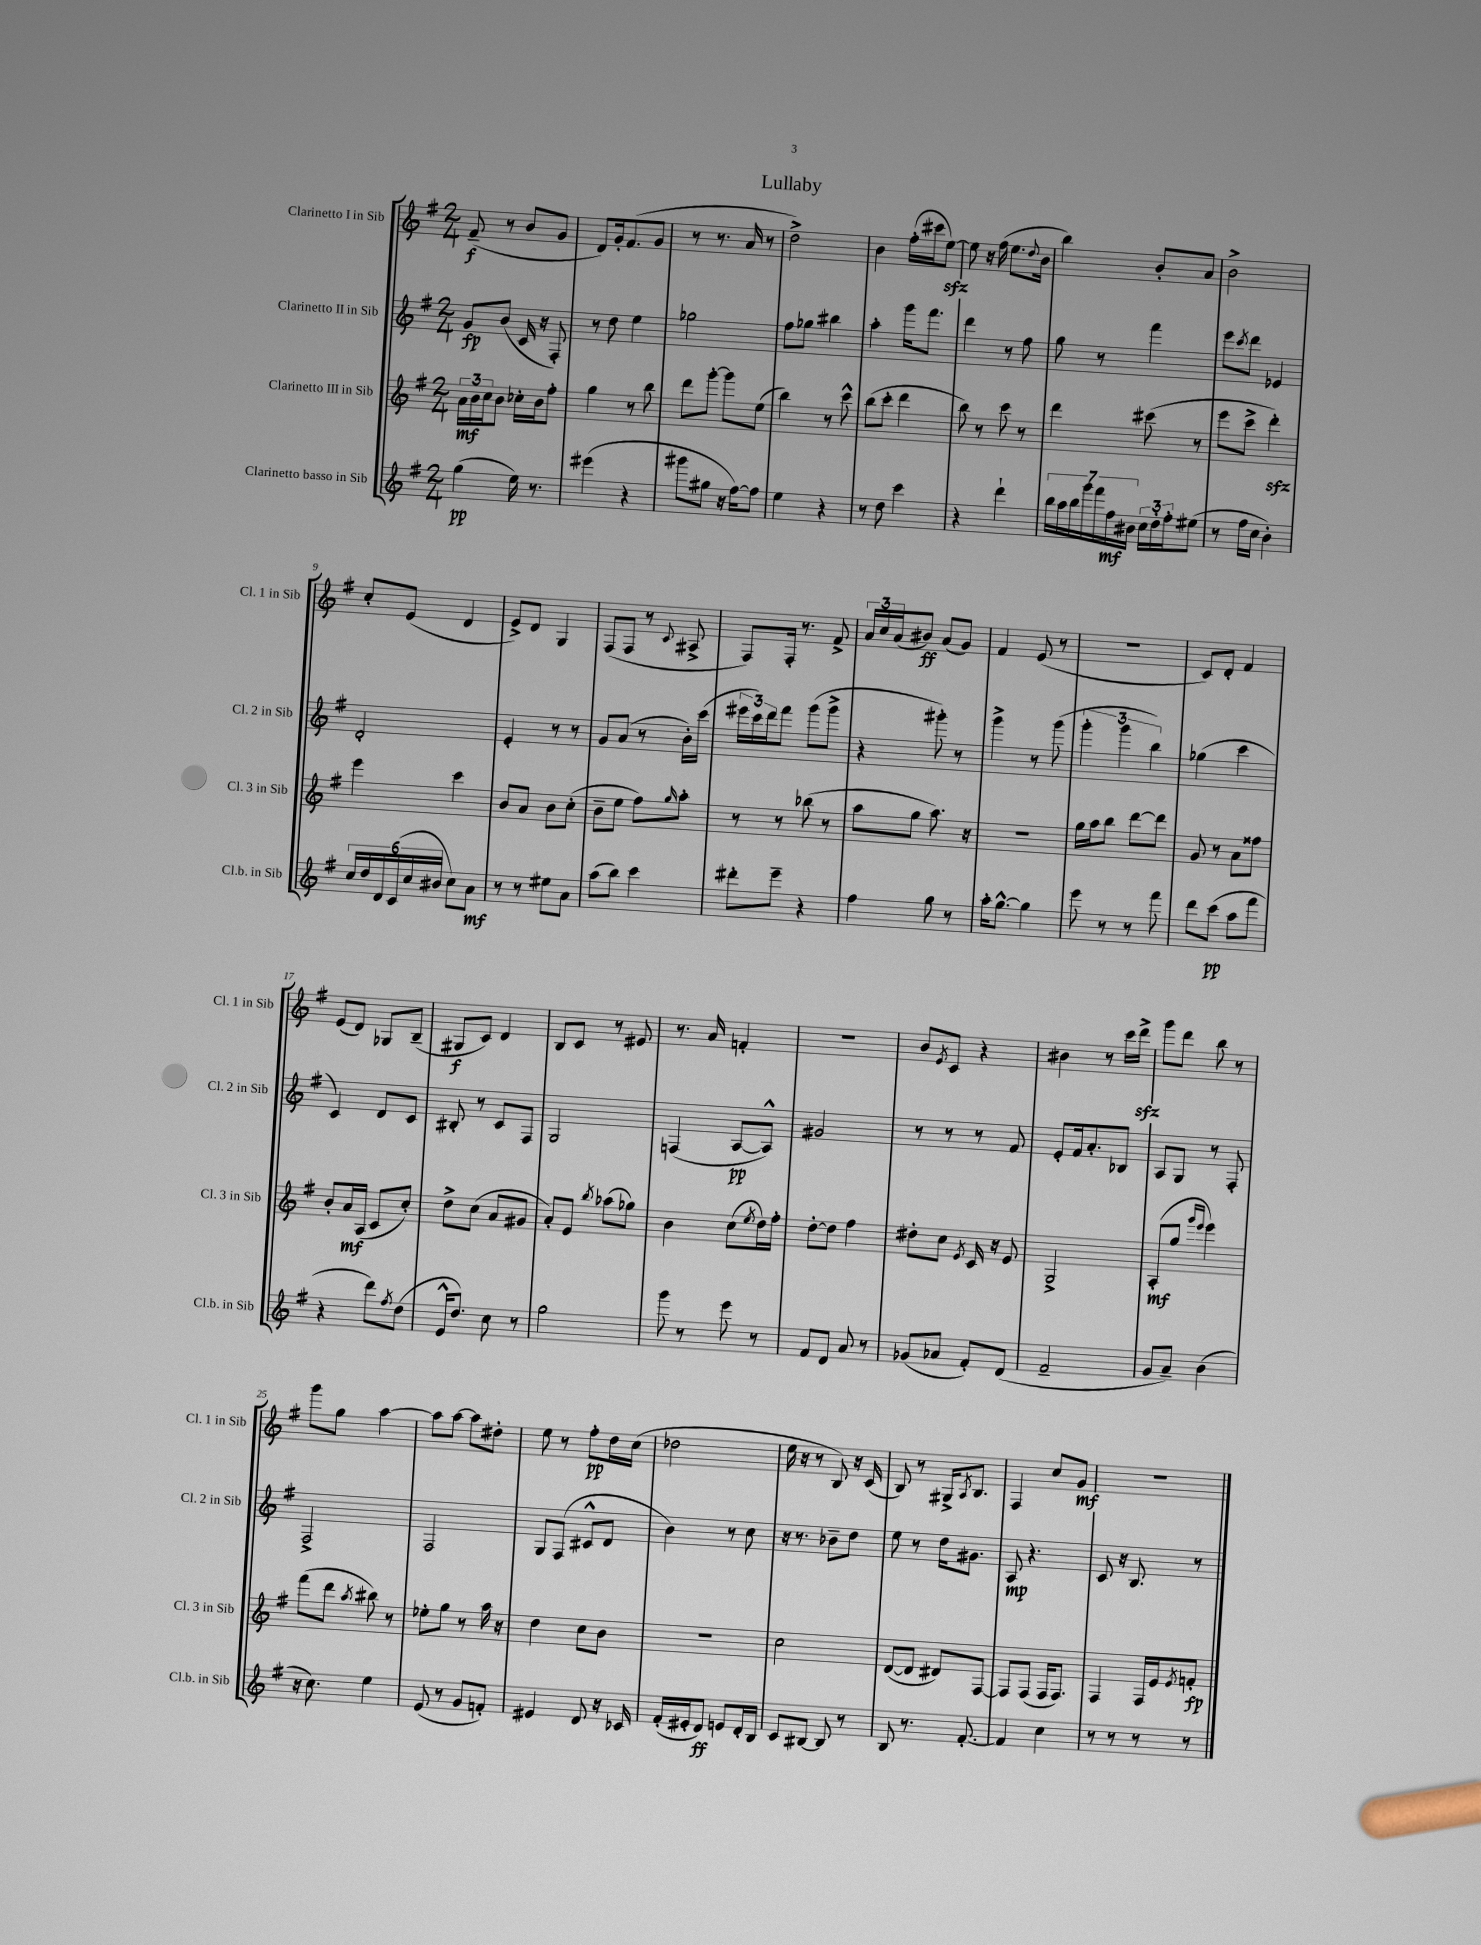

**kern	**kern	**kern	**kern
*staff4	*staff3	*staff2	*staff1
*clefG2	*clefG2	*clefG2	*clefG2
*k[f#]	*k[f#]	*k[f#]	*k[f#]
*M2/4	*M2/4	*M2/4	*M2/4
(4gg\	24a\LL	8g/L	(8f#~/
.	24b\	.	.
.	24cc\J	.	.
.	8b\J	(8b/J	8r
16ee\)	16cc-'\LL	16c/	8b/L
8.r	16b\J	16r	.
.	8ff#'\J	8F#'/)	8g/J
=	=	=	=
(4eee#\	4gg\	8r	8d/L)
.	.	8dd\	16g'/k
.	.	.	(8.f#/
4r	8r	4ee\	.
.	8bb\	.	8g/J
=	=	=	=
8ggg#\L	8ddd\L	2gg-\	8r
8gg#\J	[8ggg'\J	.	8.r
16r	8ggg\]L	.	.
[16ff#\LK)	.	.	16a/
8ff#\]J	(8ee\J	.	8r
=	=	=	=
4ee\	4bb\)	8ff#\L	2dd^\)
.	.	8gg-\J	.
4r	8r	4bb#\	.
.	8ccc^^\	.	.
=	=	=	=
8r	(8bb\L	4aa'\	4b\
8dd\	8ccc'\J	.	.
4ccc\	4ddd\	16ggg\LK	(16ff#'\LL
.	.	8.fff#\J	16ccc#\J
.	.	.	[8ee\J)
=	=	=	=
4r	8bb\)	4ddd\	8ee\]
.	8r	.	16r
.	.	.	(16ff#\
4ddd`\	8ccc\	8r	8.ee\L
.	8r	8ff#\	.
.	.	.	8qqdd/
.	.	.	16b\Jk
=	=	=	=
28bb\LL	4ddd\	8gg\	4bb\)
28aa\	.	.	.
28bb\	.	.	.
28ggg\	.	.	.
.	.	8r	.
28fff#\	.	.	.
28ff#\	.	.	.
28b#\JJ	.	.	.
24cc\LL	(8ccc#\	4fff#\	8b'/L
24dd'\	.	.	.
24ff#'\J	.	.	.
(8ee#\J	8r	.	8a/J
=	=	=	=
8r	8eee\L	8eee\L	2b^\
.	.	8qccc/	.
16ff#\LL	8ccc^\J	8ddd\J	.
16cc\JJ	.	.	.
4b'\)	4ddd'\)	4e-/	.
=	=	=	=
24cc/LL	4eee\	2d'/	8cc'/L
24dd/	.	.	.
24d/	.	.	.
(24c/	.	.	(8e/J
24cc/	.	.	.
24b#/JJ	.	.	.
8cc\L)	4ccc\	.	4d/
8a\J	.	.	.
=	=	=	=
8r	8b/L	4e'/	8e^/L)
8r	8a/J	.	8d/J
8ee#\L	8b\L	8r	4G/
8a\J	(8cc'\J	8r	.
=	=	=	=
(8aa\L	8b~\L	8g/L	(8F#/L
8bb\J)	8ee\J	(8a/J	8F#/J
4ccc\	8ff#\L)	8r	8r
.	16qqgg/	.	8qqc/
.	8aa'\J	16b'\LL)	8A#^/
.	.	(16ccc\JJ	.
=	=	=	=
8ddd#'\L	8r	24eee#\LL	8F#/L)
.	.	24ccc\)	.
.	.	24ddd\J	.
8eee~\J	8r	8fff#\J	16F#'/Jk
.	.	.	8.r
4r	(8bb-\	(8ggg\L	.
.	8r	8ggg^\J	8f#^/
=	=	=	=
4ff#\	8aa\L	4r	24a/LL
.	.	.	24cc/
.	.	.	(24a/J
.	8gg\J	.	8b#/J)
8gg\	8.aa\)	8ggg#'\)	(8a/L
8r	.	8r	8g/J)
.	16r	.	.
=	=	=	=
16aa'\LK	2r	4ggg^\	4f#/
[8.gg^^\J	.	.	.
4gg\]	.	8r	(8e/
.	.	(8ggg\	8r
=	=	=	=
8eee\	16gg\LL	6ggg'\	2r
.	16aa\J	.	.
8r	8bb\J	.	.
.	.	6ggg\	.
8r	[8ddd\L	.	.
.	.	6bb\)	.
8fff#\	8ddd\]J	.	.
=	=	=	=
8ddd\L	8g/	(4gg-\	8c/L)
(8ccc\J	8r	.	8d'/J
8aa\L	8a\L	4ccc\	4f#/
8fff#\J	8ff##\J	.	.
=	=	=	=
4r	8b'/L	4c/)	(8e/L
.	16a/L	.	8d/J)
.	(16A/JJ	.	.
8ddd\L)	8c/L	8d/L	8G-/L
8qff#/	.	.	.
(8dd\J	8cc'/J)	8c/J	(8B~/J
=	=	=	=
16e^^/LK	8dd^\L	8B#'/	8G#/L
8.dd/J)	.	.	.
.	(8cc\J	8r	8c/J)
8cc\	8a/L	8c/L	4d/
8r	8g#/J	8F#/J	.
=	=	=	=
2gg\	8a'/L)	2G/	8B/L
.	8e/J	.	8c/J
.	8qbb/	.	.
.	(8aa-\L	.	8r
.	8gg-\J)	.	8e#/
=	=	=	=
8ggg\	4b\	(4F/	8.r
8r	.	.	.
.	.	.	16a/
8eee\	(8cc\L	[8A/L	4f'/
.	8qee/	.	.
8r	16dd\L)	8A^^/]J)	.
.	16ff#'\JJ	.	.
=	=	=	=
8f#/L	[8dd'\L	2g#/	2r
8d/J	8dd\]J	.	.
8a/	4ff#\	.	.
8r	.	.	.
=	=	=	=
(8g-/L	8dd#'\L	8r	8b/L
.	.	.	8qe/
8a-/J	8cc\J	8r	8c/J
.	8qe/	.	.
8f#'/L)	16c/	8r	4r
.	16r	.	.
(8d/J	8e/	8f#/	.
=	=	=	=
2f#~/	2G^/	8e'/L	4b#\
.	.	16f#/k	.
.	.	8.a'/	.
.	.	.	8r
.	.	8B-/J	16ccc\LL
.	.	.	16ddd^\JJ
=	=	=	=
8g/L	(8A'/L	8A/L	8ggg\L
8a~/J)	8gg/J	8G/J	8ddd\J
.	16qqggg/LL	.	.
.	16qqeee/JJ	.	.
(4b\	4eee\)	8r	8bb\
.	.	8F#'/	8r
=	=	=	=
16r	(8fff#\L	2F#^/	8ggg\L
8.cc\)	.	.	.
.	8ddd\J	.	8gg\J
.	8qaa/	.	.
4ee\	8bb#\)	.	[4aa\
.	8r	.	.
=	=	=	=
(8e/	8ee-'\L	2F#/	8aa\]L
8r	8gg\J	.	[8aa\J
8g/L	8r	.	8aa\]L
8f'/J)	16aa\	.	8dd#'\J
.	16r	.	.
=	=	=	=
4e#/	4dd\	8G/L	8ee\
.	.	(8F#/J	8r
8d/	8cc\L	8c#^^/L	8ff#'\L
16r	8b\J	8d/J	16dd\L
16c-/	.	.	(16cc\JJ
=	=	=	=
(16f#'/LL	2r	4b\)	2dd-\
16e#'/J	.	.	.
8d/J)	.	.	.
8e/L	.	8r	.
16d'/L	.	8cc\	.
16B/JJ	.	.	.
=	=	=	=
8c/L	2cc\	16r	16ee\
.	.	8.r	16r
[8B#/J	.	.	8r
8B#/]	.	8b-~\L	8B/)
8r	.	8dd\J	16r
.	.	.	(16c/
=	=	=	=
8B/	([8d/L	8ee\	8B/)
8.r	8d/]J	8r	8r
.	8d#/L)	16dd\LK	16G#^/LK
.	.	.	8qA/
[8.f#'/	.	8.g#\J	8.B/J
.	[8F#/J	.	.
=	=	=	=
4f#/]	8F#/]L	8A/	4F#/
.	(8F#/J	4.r	.
4cc\	16F#/LK	.	8cc/L
.	8.F#/J)	.	.
.	.	.	8g/J
=	=	=	=
8r	4F#/	8c/	2r
8r	.	16r	.
.	.	8.B/	.
8r	16F#/LL	.	.
.	16e/J	.	.
.	8qe/	.	.
8r	8f'/J	8r	.
==	==	==	==
*-	*-	*-	*-
